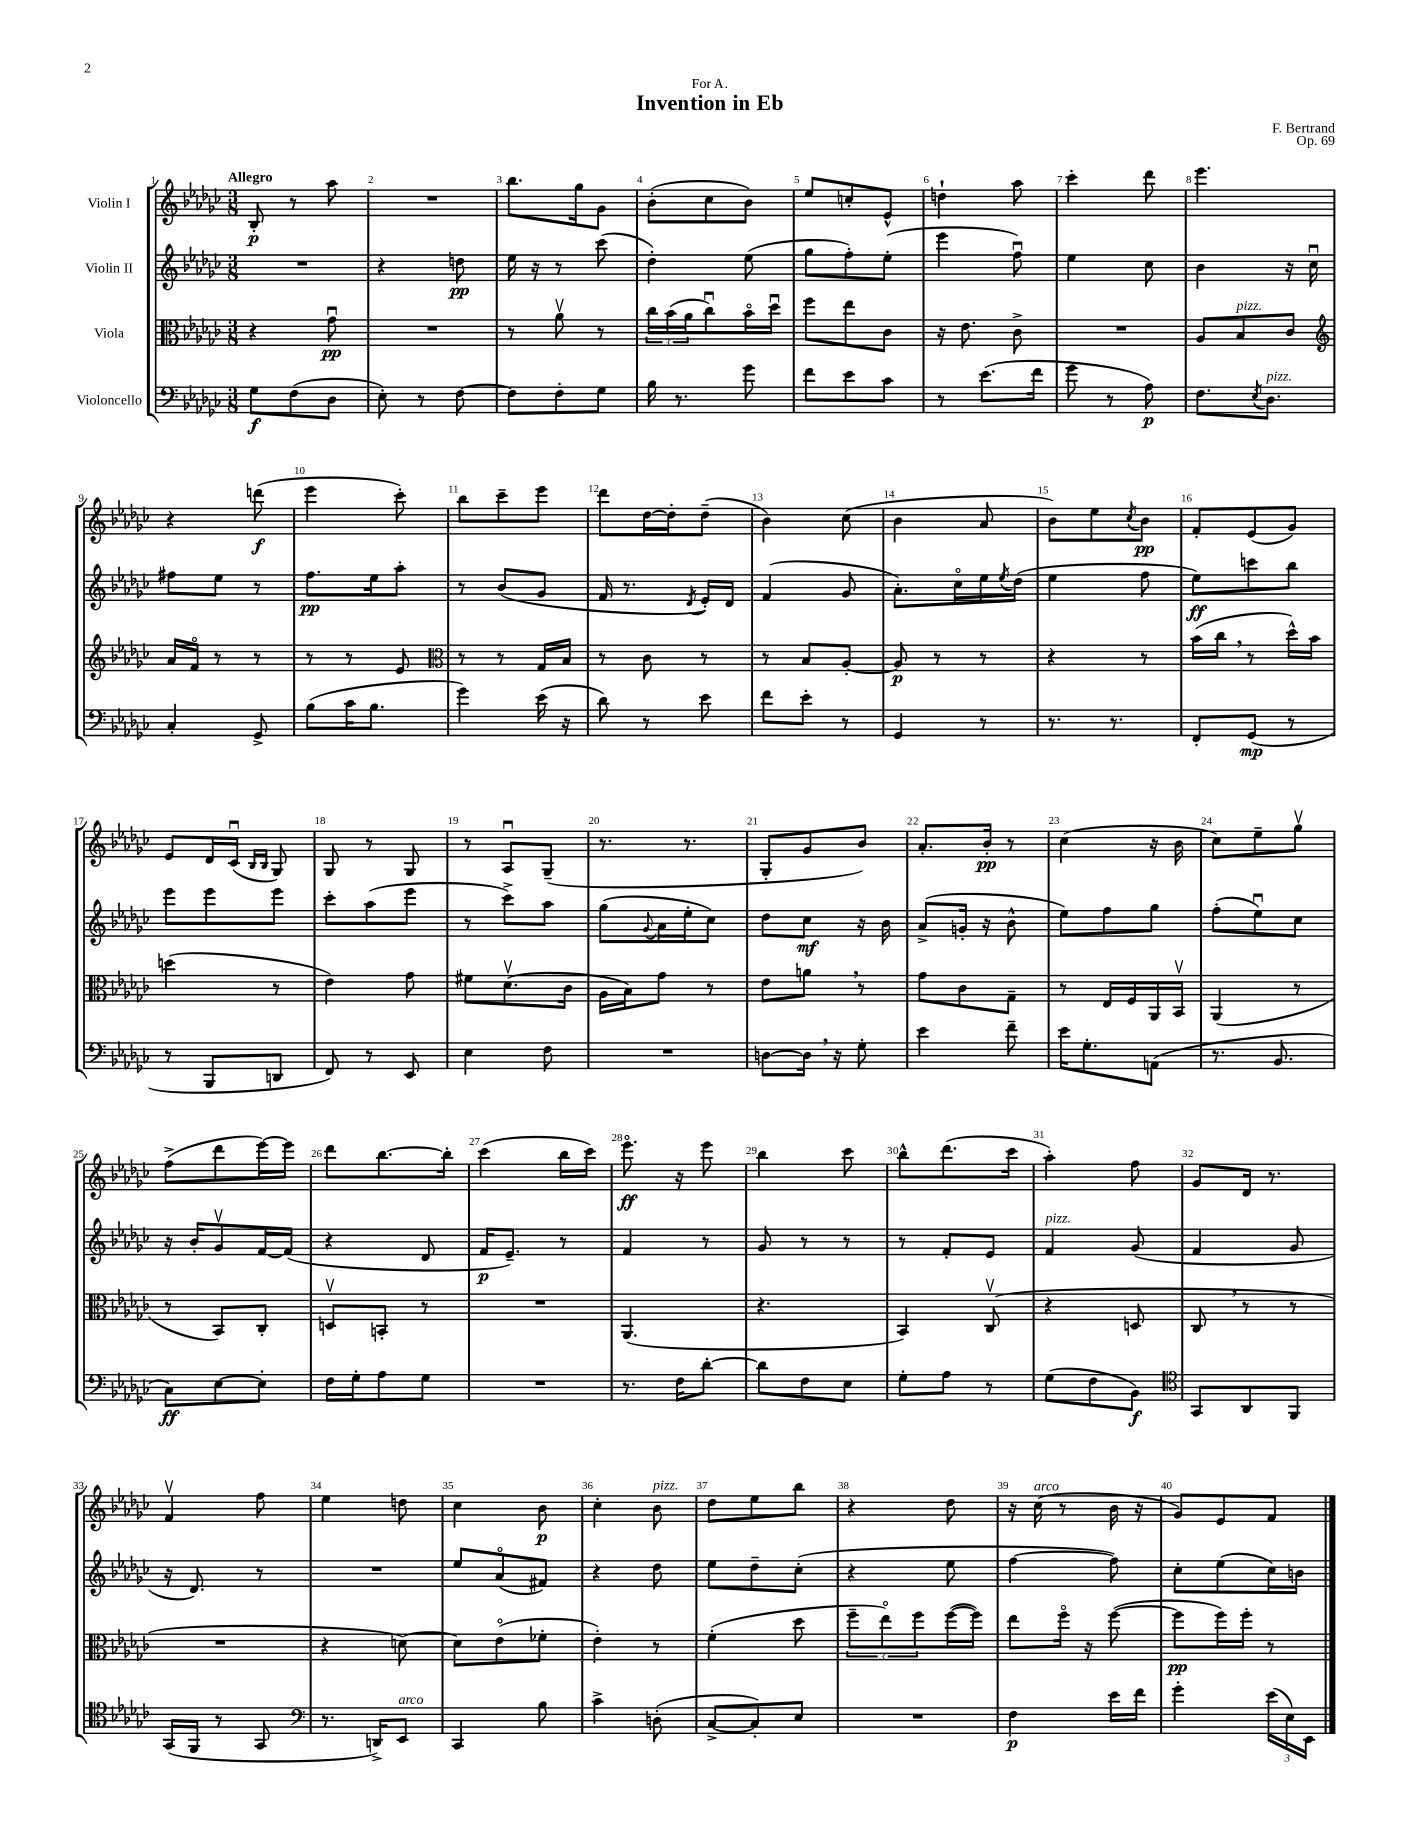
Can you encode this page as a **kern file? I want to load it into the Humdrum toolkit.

**kern	**dynam	**kern	**dynam	**kern	**dynam	**kern	**dynam
*part4	*part4	*part3	*part3	*part2	*part2	*part1	*part1
*staff4	*staff4	*staff3	*staff3	*staff2	*staff2	*staff1	*staff1
*I"Violoncello	*	*I"Viola	*	*I"Violin II	*	*I"Violin I	*
*clefF4	*	*clefC3	*	*clefG2	*	*clefG2	*
*k[b-e-a-d-g-c-]	*	*k[b-e-a-d-g-c-]	*	*k[b-e-a-d-g-c-]	*	*k[b-e-a-d-g-c-]	*
*M3/8	*	*M3/8	*	*M3/8	*	*M3/8	*
=1	=1	=1	=1	=1	=1	=1	=1
!	!	!	!	!	!	!LO:TX:a:B:t=Allegro	!
8G-\L	f	4r	.	4.r	.	8B-'/	p
(8F\	.	.	.	.	.	8r	.
8D-\J	.	8g-u\	pp	.	.	8aa-\	.
=2	=2	=2	=2	=2	=2	=2	=2
8E-'\)	.	4.r	.	4r	.	4.r	.
8r	.	.	.	.	.	.	.
[8F\	.	.	.	8ddn\	pp	.	.
=3	=3	=3	=3	=3	=3	=3	=3
8F\L]	.	8r	.	16ee-\	.	8.bb-\L	.
.	.	.	.	16r	.	.	.
8F'\	.	8a-v\	.	8r	.	.	.
.	.	.	.	.	.	16gg-\k	.
8G-\J	.	8r	.	(8ccc-\	.	8g-\J	.
=4	=4	=4	=4	=4	=4	=4	=4
16B-\	.	24cc-\LL	.	4dd-'\)	.	(8b-'\L	.
.	.	(24b-\	.	.	.	.	.
8.r	.	.	.	.	.	.	.
.	.	24a-\J	.	.	.	.	.
.	.	8cc-u\)	.	.	.	8cc-\	.
8g-\	.	16b-\L	.	(8ee-\	.	8b-\J)	.
.	.	16dd-u\JJ	.	.	.	.	.
=5	=5	=5	=5	=5	=5	=5	=5
8f\L	.	8ff\L	.	8gg-\L	.	8ee-/L	.
8e-\	.	8ee-\	.	8ff'\)	.	8ccn'/	.
8c-\J	.	8c-\J	.	(8ee-'\J	.	8e-^^/J	.
=6	=6	=6	=6	=6	=6	=6	=6
8r	.	16r	.	4eee-\	.	4ddn`\	.
.	.	8.e-\	.	.	.	.	.
(8.e-\L	.	.	.	.	.	.	.
.	.	8c-^\	.	8ffu\)	.	8aa-\	.
16f\Jk	.	.	.	.	.	.	.
=7	=7	=7	=7	=7	=7	=7	=7
8g-\	.	4.r	.	4ee-\	.	4ccc-'\	.
8r	.	.	.	.	.	.	.
8A-\)	p	.	.	8cc-\	.	8ddd-\	.
=8	=8	=8	=8	=8	=8	=8	=8
8.F\L	.	8A-/L	.	4b-\	.	4.eee-\	.
!	!	!LO:TX:a:i:t=pizz.	!	!	!	!	!
.	.	8B-/	.	.	.	.	.
8qE-/	.	.	.	.	.	.	.
!LO:TX:a:i:t=pizz.	!	!	!	!	!	!	!
8.D-\J	.	.	.	.	.	.	.
.	.	8c-/J	.	16r	.	.	.
.	.	.	.	16cc-u\	.	.	.
!!LO:LB:g=z
=9	=9	=9	=9	=9	=9	=9	=9
*	*	*clefG2	*	*	*	*	*
4C-'/	.	16a-/LL	.	8ff#X\L	.	4r	.
.	.	16f/JJ	.	.	.	.	.
.	.	8r	.	8ee-\J	.	.	.
8GG-^/	.	8r	.	8r	.	(8dddn\	f
=10	=10	=10	=10	=10	=10	=10	=10
(8B-\L	.	8r	.	8.ff\L	pp	4eee-\	.
16c-\K	.	8r	.	.	.	.	.
8.B-\J	.	.	.	16ee-\k	.	.	.
.	.	8e-/	.	8aa-'\J	.	8ccc-'\)	.
=11	=11	=11	=11	=11	=11	=11	=11
*	*	*clefC3	*	*	*	*	*
4g-\)	.	8r	.	8r	.	8bb-\L	.
.	.	8r	.	(8b-/L	.	8ccc-~\	.
(16e-\	.	16G-/LL	.	8g-/J	.	8eee-\J	.
16r	.	16B-/JJ	.	.	.	.	.
=12	=12	=12	=12	=12	=12	=12	=12
8d-\)	.	8r	.	16f/	.	8ddd-\L	.
.	.	.	.	8.r	.	.	.
8r	.	8c-\	.	.	.	[16dd-\L	.
.	.	.	.	.	.	16dd-'\J]	.
.	.	.	.	8qd-/	.	.	.
8e-\	.	8r	.	16e-'/LL)	.	(8dd-~\J	.
.	.	.	.	16d-/JJ	.	.	.
=13	=13	=13	=13	=13	=13	=13	=13
8f\L	.	8r	.	(4f/	.	4b-\)	.
8e-'\J	.	8B-/L	.	.	.	.	.
8r	.	[8A-'/J	.	8g-/	.	(8cc-\	.
=14	=14	=14	=14	=14	=14	=14	=14
4GG-/	.	8A-/]	p	8.a-'\L)	.	4b-\	.
.	.	8r	.	.	.	.	.
.	.	.	.	16cc-\L	.	.	.
8r	.	8r	.	16ee-\	.	8a-/	.
.	.	.	.	8qee-/	.	.	.
.	.	.	.	(16dd-\JJ	.	.	.
=15	=15	=15	=15	=15	=15	=15	=15
8.r	.	4r	.	4ee-\	.	8b-\L)	.
.	.	.	.	.	.	8ee-\	.
8.r	.	.	.	.	.	.	.
.	.	.	.	.	.	8qcc-/	.
.	.	8r	.	8ff\	.	8b-\J	pp
=16	=16	=16	=16	=16	=16	=16	=16
8FF'/L	.	(16b-\LL	.	8ee-\L)	ff	8f'/L	.
.	.	16cc-,\JJ	.	.	.	.	.
(8GG-/J	mp	8r	.	8cccn\	.	(8e-/	.
8r	.	16dd-^^\LL)	.	8bb-\J	.	8g-/J)	.
.	.	16b-\JJ	.	.	.	.	.
!!LO:LB:g=z
=17	=17	=17	=17	=17	=17	=17	=17
8r	.	(4ddn\	.	8eee-\L	.	8e-/L	.
8BBB-/L	.	.	.	8eee-\	.	16d-/L	.
.	.	.	.	.	.	(16c-u/JJ	.
.	.	.	.	.	.	16qqB-/LL	.
.	.	.	.	.	.	16qqB-/JJ	.
8DDn/J	.	8r	.	8eee-\J	.	8G-/)	.
=18	=18	=18	=18	=18	=18	=18	=18
8FF/)	.	4e-\)	.	8ccc-'\L	.	8G-/	.
8r	.	.	.	(8aa-\	.	8r	.
8EE-/	.	8g-\	.	8eee-\J	.	8G-/	.
=19	=19	=19	=19	=19	=19	=19	=19
4E-\	.	8f#X\L	.	8r	.	8r	.
.	.	(8.d-v\	.	8ccc-^\L)	.	8A-u/L	.
8F\	.	.	.	8aa-\J	.	(8G-~/J	.
.	.	16c-\Jk	.	.	.	.	.
=20	=20	=20	=20	=20	=20	=20	=20
4.r	.	16A-\LL	.	(8gg-\L	.	8.r	.
.	.	16B-\J)	.	.	.	.	.
.	.	.	.	8qqg-/	.	.	.
.	.	8g-\J	.	16a-\L	.	.	.
.	.	.	.	16ee-'\J	.	8.r	.
.	.	8r	.	8cc-\J)	.	.	.
=21	=21	=21	=21	=21	=21	=21	=21
[8Dn\L	.	8e-\L	.	8dd-\L	.	8G-'/L	.
16D,\Jk]	.	8an,\J	.	8cc-\J	mf	8g-/	.
16r	.	.	.	.	.	.	.
8G-'\	.	8r	.	16r	.	8b-/J)	.
.	.	.	.	16b-\	.	.	.
=22	=22	=22	=22	=22	=22	=22	=22
4e-\	.	8g-\L	.	(8a-^/L	.	8.a-'/L	.
.	.	8c-\	.	16gn'/Jk	.	.	.
.	.	.	.	16r	.	16b-'/Jk	pp
8f~\	.	8G-~\J	.	8b-^^\	.	8r	.
=23	=23	=23	=23	=23	=23	=23	=23
16e-\KL	.	8r	.	8ee-\L)	.	(4cc-\	.
8.G-'\	.	.	.	.	.	.	.
.	.	16E-/LL	.	8ff\	.	.	.
.	.	16F/	.	.	.	.	.
(8AAn\J	.	16AA-/	.	8gg-\J	.	16r	.
.	.	16BB-v/JJ	.	.	.	16b-\	.
=24	=24	=24	=24	=24	=24	=24	=24
8.r	.	(4AA-/	.	(8ff'\L	.	8cc-\L)	.
.	.	.	.	8ee-u\)	.	8ee-~\	.
8.BB-/	.	.	.	.	.	.	.
.	.	8r	.	8cc-\J	.	8gg-v\J	.
!!LO:LB:g=z
=25	=25	=25	=25	=25	=25	=25	=25
8C-\L)	ff	8r	.	16r	.	(8ff^\L	.
.	.	.	.	16b-'/KL	.	.	.
[8E-\	.	8BB-/L)	.	8g-v/	.	8ddd-\	.
8E-'\J]	.	8C-'/J	.	[16f/L	.	[16eee-\L)	.
.	.	.	.	(16f/JJ]	.	16eee-\JJ]	.
=26	=26	=26	=26	=26	=26	=26	=26
16F\LL	.	8Dnv/L	.	4r	.	8ddd-\L	.
16G-'\J	.	.	.	.	.	.	.
8A-\	.	8BBn'/J	.	.	.	[8.bb-\	.
8G-\J	.	8r	.	8d-/	.	.	.
.	.	.	.	.	.	16bb-'\Jk]	.
=27	=27	=27	=27	=27	=27	=27	=27
4.r	.	4.r	.	16f/KL	p	(4ccc-\	.
.	.	.	.	8.e-~/J)	.	.	.
.	.	.	.	8r	.	16bb-\LL	.
.	.	.	.	.	.	16ccc-\JJ)	.
=28	=28	=28	=28	=28	=28	=28	=28
8.r	.	(4.AA-/	.	4f/	.	8.eee-\	ff
16F\KL	.	.	.	.	.	16r	.
[8d-'\J	.	.	.	8r	.	8eee-\	.
=29	=29	=29	=29	=29	=29	=29	=29
8d-\L]	.	4.r	.	8g-/	.	4bb-\	.
8F\	.	.	.	8r	.	.	.
8E-\J	.	.	.	8r	.	8ccc-\	.
=30	=30	=30	=30	=30	=30	=30	=30
8G-'\L	.	4BB-/)	.	8r	.	8bb-^^\L	.
8A-\J	.	.	.	8f'/L	.	(8.ddd-\	.
8r	.	(8C-v/	.	8e-/J	.	.	.
.	.	.	.	.	.	16ccc-\Jk	.
=31	=31	=31	=31	=31	=31	=31	=31
!	!	!	!	!LO:TX:a:i:t=pizz.	!	!	!
(8G-\L	.	4r	.	4f/	.	4aa-'\)	.
8F\	.	.	.	.	.	.	.
8BB-\J)	f	8Dn/	.	(8g-/	.	8ff\	.
=32	=32	=32	=32	=32	=32	=32	=32
*clefC4	*	*	*	*	*	*	*
8GG-/L	.	8C-,/	.	4f/	.	8g-/L	.
8AA-/	.	8r	.	.	.	16d-/Jk	.
.	.	.	.	.	.	8.r	.
8FF/J	.	8r	.	8g-/	.	.	.
!!LO:LB:g=z
=33	=33	=33	=33	=33	=33	=33	=33
(16GG-/LL	.	4.r	.	16r	.	4fv/	.
16FF/JJ	.	.	.	8.d-/)	.	.	.
8r	.	.	.	.	.	.	.
8GG-/	.	.	.	8r	.	8ff\	.
=34	=34	=34	=34	=34	=34	=34	=34
*clefF4	*	*	*	*	*	*	*
8.r	.	4r	.	4.r	.	4ee-\	.
16DDn^/KL)	.	.	.	.	.	.	.
!LO:TX:a:i:t=arco	!	!	!	!	!	!	!
8EE-/J	.	[8dn\)	.	.	.	8ddn\	.
=35	=35	=35	=35	=35	=35	=35	=35
4CC-/	.	8d\L]	.	8ee-/L	.	4cc-\	.
.	.	(8e-\	.	(8a-/	.	.	.
8B-\	.	8f-X'\J	.	8f#X/J)	.	8b-\	p
=36	=36	=36	=36	=36	=36	=36	=36
4c-^\	.	4e-'\)	.	4r	.	4cc-'\	.
!	!	!	!	!	!	!LO:TX:a:i:t=pizz.	!
(8Dn'\	.	8r	.	8dd-\	.	8b-\	.
=37	=37	=37	=37	=37	=37	=37	=37
[8C-^/L	.	(4f'\	.	8ee-\L	.	8dd-\L	.
8C-'/])	.	.	.	8dd-~\	.	8ee-\	.
8E-/J	.	8dd-\	.	(8cc-'\J	.	8bb-\J	.
=38	=38	=38	=38	=38	=38	=38	=38
4.r	.	12ff~\L	.	4r	.	4r	.
.	.	12ee-\)	.	.	.	.	.
.	.	12ff\	.	.	.	.	.
.	.	([16ff\L	.	8ee-\	.	8dd-\	.
.	.	16ff\JJ])	.	.	.	.	.
=39	=39	=39	=39	=39	=39	=39	=39
4F\	p	8ee-\L	.	[4ff\	.	16r	.
!	!	!	!	!	!	!LO:TX:a:i:t=arco	!
.	.	.	.	.	.	(16cc-\	.
.	.	16ff\Jk	.	.	.	8r	.
.	.	16r	.	.	.	.	.
16e-\LL	.	([8ff\	.	8ff\])	.	16b-\	.
16f\JJ	.	.	.	.	.	16r	.
=40	=40	=40	=40	=40	=40	=40	=40
4g-'\	.	8ff\L]	pp	8cc-'\L	.	8g-/L)	.
.	.	16ff\L)	.	(8ee-\	.	8e-/	.
.	.	16ff'\JJ	.	.	.	.	.
(24e-\LL	.	8r	.	16cc-\L)	.	8f/J	.
24E-\)	.	.	.	.	.	.	.
.	.	.	.	16bn\JJ	.	.	.
24EE-\JJ	.	.	.	.	.	.	.
==	==	==	==	==	==	==	==
*-	*-	*-	*-	*-	*-	*-	*-
